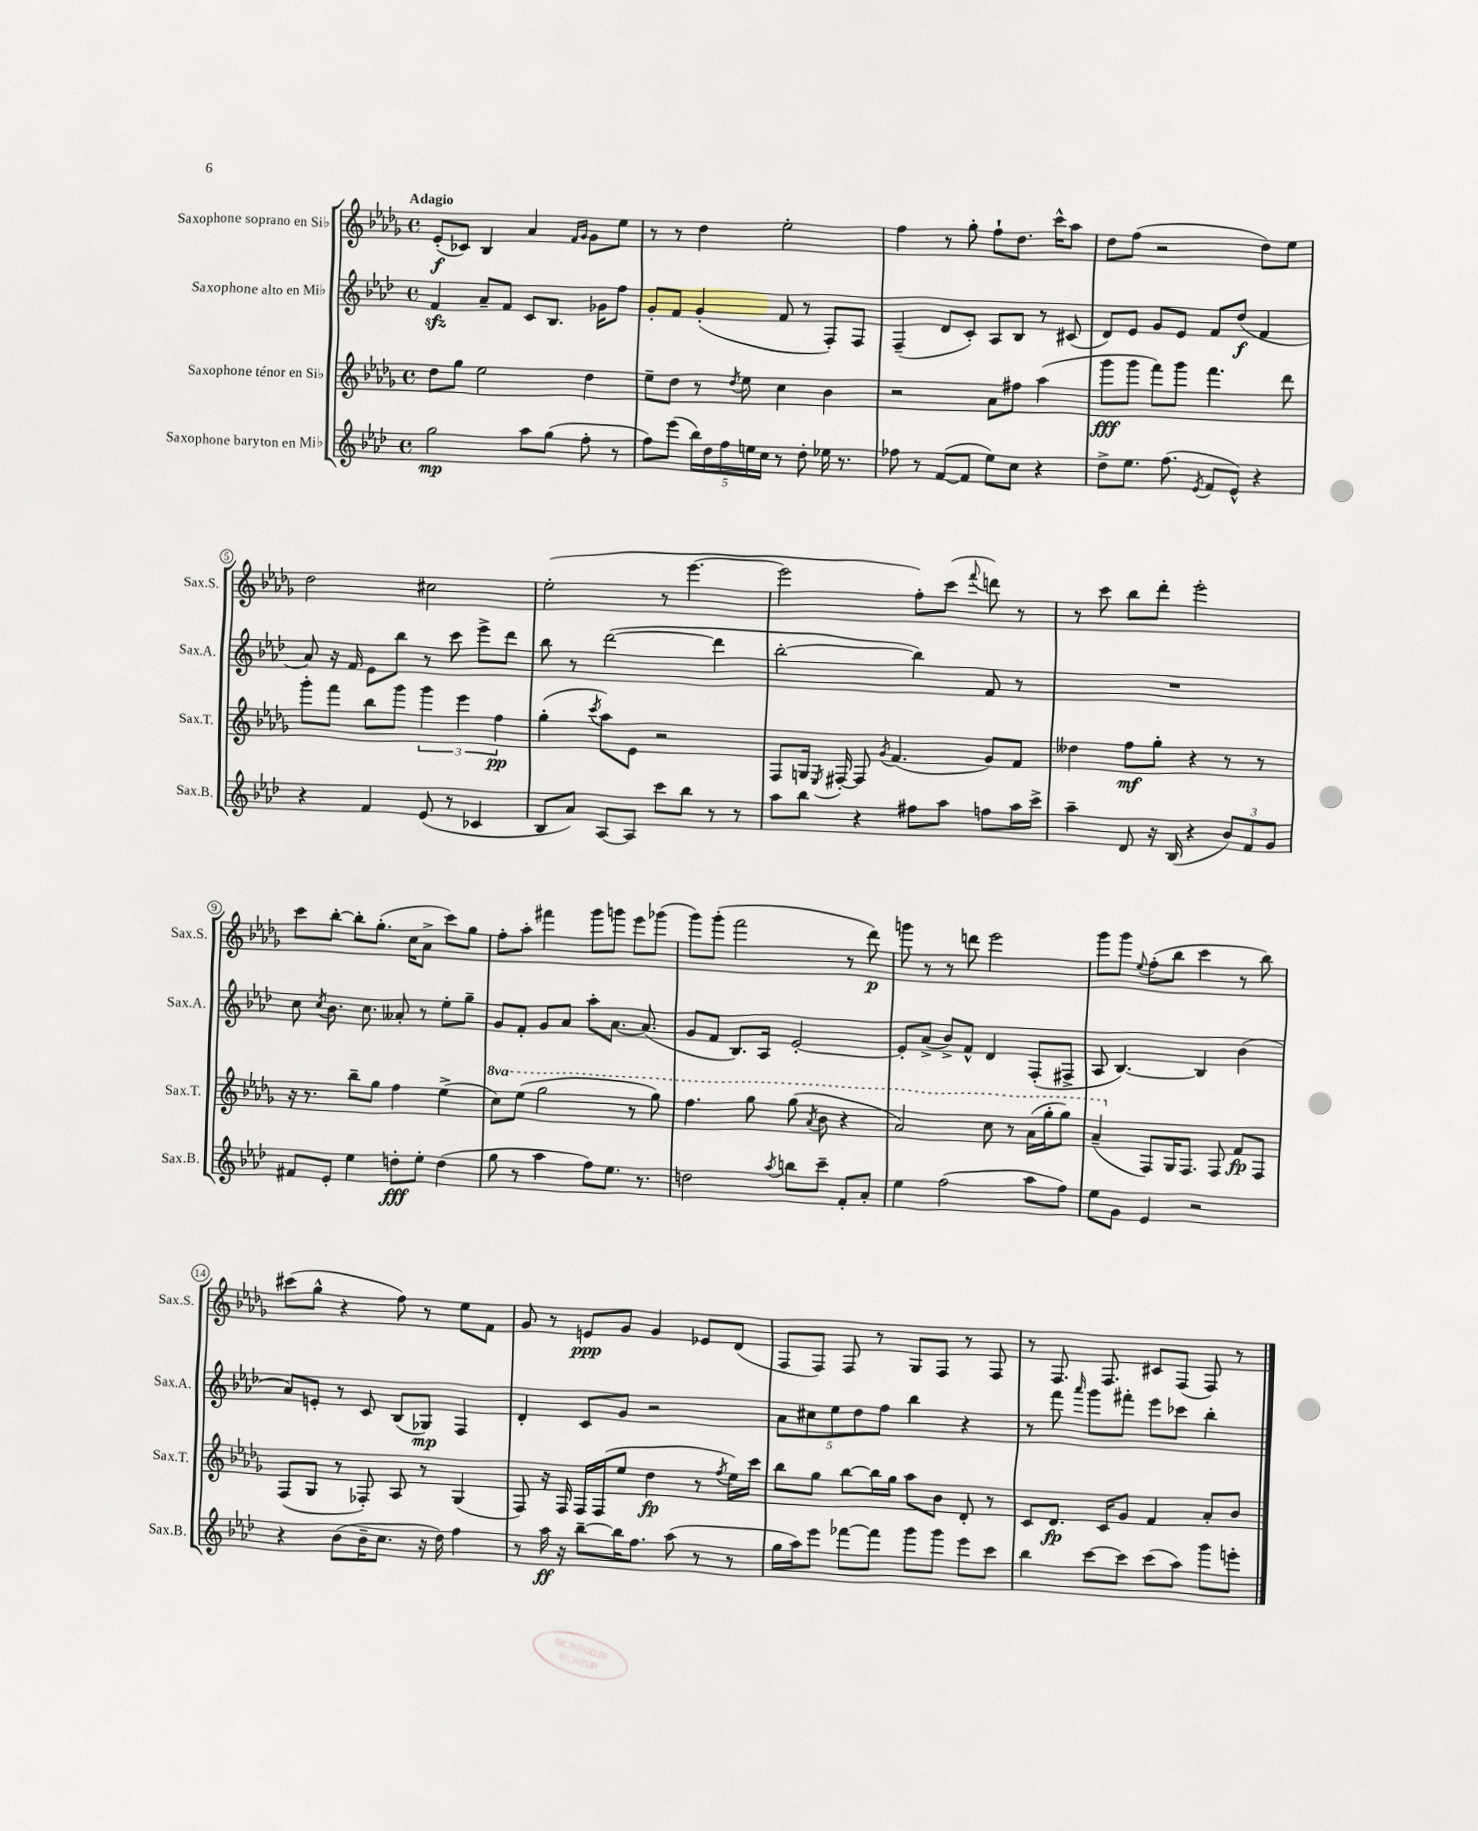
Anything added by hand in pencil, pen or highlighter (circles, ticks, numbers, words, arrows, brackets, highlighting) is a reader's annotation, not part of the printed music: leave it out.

**kern	**kern	**kern	**kern
*staff4	*staff3	*staff2	*staff1
*clefG2	*clefG2	*clefG2	*clefG2
*k[b-e-a-d-]	*k[b-e-a-d-g-]	*k[b-e-a-d-]	*k[b-e-a-d-g-]
*M4/4	*M4/4	*M4/4	*M4/4
*met(c)	*met(c)	*met(c)	*met(c)
2gg	8dd-	4f	(8e-'
.	8gg-	.	8c-)
.	2ee-	8a-~	4B-
.	.	8f	.
8aa-	.	8c	4a-
(8gg	.	8.B-	.
.	.	.	16qqf
.	.	.	16qqg-
8ff'	4dd-	.	8g-
.	.	16g-	.
8r	.	8ff	8ee-
=	=	=	=
8ff)	8ee-~	8g'	8r
(8eee-	8dd-	8f	8r
20bb-)	8r	(4g'	4dd-
20dd-	.	.	.
20ff	.	.	.
.	8qdd-	.	.
.	8ee-	.	.
20ee	.	.	.
20cc	.	.	.
8r	4cc	8f	2ee-'
8dd-'	.	8r	.
16ee-	4b-	8F')	.
8.r	.	.	.
.	.	8F	.
=	=	=	=
8ff-	2r	(4F~	4ff
8r	.	.	.
([8f	.	8d-	8r
8f]	.	8c')	8gg-'
8ee-)	8a-	8A-	8ff`
8cc	8ff#	8B-	8.dd-
4r	(4aa-	8r	.
.	.	.	16ccc^^
.	.	(8c#	8aa-
=	=	=	=
8dd-^	8ggg-	8d-)	8dd-
8.ee-	8ggg-	8e-	(8ff
.	8fff)	8g	2r
(8.ff	.	.	.
.	8ggg-	8e-	.
8qe-	.	.	.
8f	4.fff	8f	.
8e-^^)	.	(8dd-	.
4r	.	4f	8dd-)
.	8ddd-	.	8ee-
=	=	=	=
4r	8ggg-'	8a-)	2dd-
.	8fff	16r	.
.	.	16f	.
4f	8bb-	8e-	.
.	8ggg-	8bb-	.
(8e-	6ggg-	8r	2cc#
8r	.	8ccc	.
.	6eee-	.	.
4c-	.	8eee-^	.
.	6ff	.	.
.	.	8ddd-	.
=	=	=	=
8B-	(4gg-'	8bb-	(2ee-'
8a-)	.	8r	.
.	8qccc	.	.
[8A-	8aa-)	([2ddd-	.
8A-]	8e-	.	.
8ccc	2r	.	8r
8bb-	.	.	[4.eee-
8r	.	4ddd-]	.
8r	.	.	.
=	=	=	=
8aa-	8F	[2bb-'	2eee-]
8bb-	16G	.	.
.	8qE-	.	.
.	[16F#'	.	.
4r	8F#]	.	.
.	8qg-	.	.
.	(4.f	.	.
8ff#	.	4bb-])	8ff')
8aa-	.	.	(8ccc
.	.	.	8qqfff
8ff	8g-)	8f	8ddd)
16aa-	8f	8r	8r
16ccc^	.	.	.
=	=	=	=
4aa-~	4dd--	1r	8r
.	.	.	8ccc
8d-	8ff	.	8bb-
16r	8gg-'	.	8ddd-'
(16B-	.	.	.
4r	4r	.	2eee-'
12b-)	8r	.	.
12f	.	.	.
.	8r	.	.
12g	.	.	.
=	=	=	=
8f#	16r	8cc	8ccc
.	8.r	.	.
.	.	8qcc	.
8e-'	.	8.b-	[8bb-'
4ee-	8bb-~	.	8bb-']
.	.	8.cc	.
.	8gg-	.	(8.gg-'
8dd'	4ff	8a--'	.
.	.	.	16cc
8ee-'	.	8r	8a-^
(4dd	(4ee-^	8ee-'	8ccc)
.	.	8gg~	8gg-
=	=	=	=
8gg	8ccc)	8g	8ff'
8r	(8eee-	8f'	8aa-'
4aa-	2ggg-	8g	4fff#
.	.	8a-	.
8ff)	.	8aa-'	8ggg-
8.ee-	.	[8.a-	8ggg
.	8r	.	8eee-
8.r	.	(8.a-]	.
.	8ggg-)	.	(8ggg-
=	=	=	=
2dd	4.fff	8g	8ggg-)
.	.	8f	(8ggg-'
.	.	8.B-)	2fff
.	8ggg-	.	.
.	.	16A-	.
8qaa-	.	.	.
8bb	(8ggg-	[2e-'	.
.	8qaa-	.	.
8ccc~	8bb-	.	.
8f'	4r	.	8r
8a-'	.	.	8ddd-)
=	=	=	=
4ee-	2aa-)	8e-']	8ggg
.	.	(8a-^	8r
(2ff	.	8b-^)	8r
.	.	8f^^	8ddd
.	8ccc	4d-	2eee-
.	8r	.	.
8aa-	(16aa-	(8F'	.
.	16ggg-'	.	.
8ff)	8ggg-)	8F#^	.
=	=	=	=
8ee-	(4aa-~	8A-	8ggg-
8g	.	[4.B-)	8ggg-
.	.	.	8qqee-
4e-	8F)	.	(8ff'
.	16G-	.	8bb-
.	8.F	.	.
2r	.	4B-]	4ccc
.	8F	.	.
.	8f	(4b-	8r
.	8F	.	8bb-)
=	=	=	=
4r	(8F	8a-)	(8ccc#
.	8G-	8e'	8gg-^^
(8b-	8r	8r	4r
16b-~	8F-')	8c	.
8.cc	.	.	.
.	8A-	(8B-	8ff)
16r	8r	8G-)	8r
16dd-)	.	.	.
4ff	(4G-	4F	8ee-
.	.	.	8f
=	=	=	=
8r	8F)	4d-'	8g-
16aa-	16r	.	8r
16r	16F	.	.
[8bb-~	16F	8c	8e
.	(16F	.	.
16bb-]	8ee-	8g	8g-
8.ff	.	.	.
.	4dd-	2r	4g-
(8aa-	.	.	.
8r	8r	.	8e-
.	8qff	.	.
8r	16ee-)	.	(8d-
.	16ccc	.	.
=	=	=	=
16gg	8bb-	10a-	8F
16aa-)	.	.	.
.	.	10cc#	.
8eee-	8gg-	.	8F)
.	.	10ee-	.
[8fff-	[8bb-	.	8F
.	.	10dd-	.
8fff-]	16bb-]	.	8r
.	.	10ff	.
.	16gg-	.	.
8ggg	8aa-	4bb-	8G-
8ggg	8b-	.	8F
8eee-	8d-'	4r	8r
8ccc	8r	.	8F
=	=	=	=
4bb-	8c	8r	8r
.	8.d-	8fff	8.F
.	.	16qqaaa-	.
[8ccc	.	8ggg	.
.	16c	.	8.F
8ccc]	8g-	8fff#'	.
(8ccc	4f	8eee-	8c#
8aa-)	.	8ccc-	(8F
8ggg	8a-'	4bb-'	8F)
8eee'	8b-	.	8r
==	==	==	==
*-	*-	*-	*-
